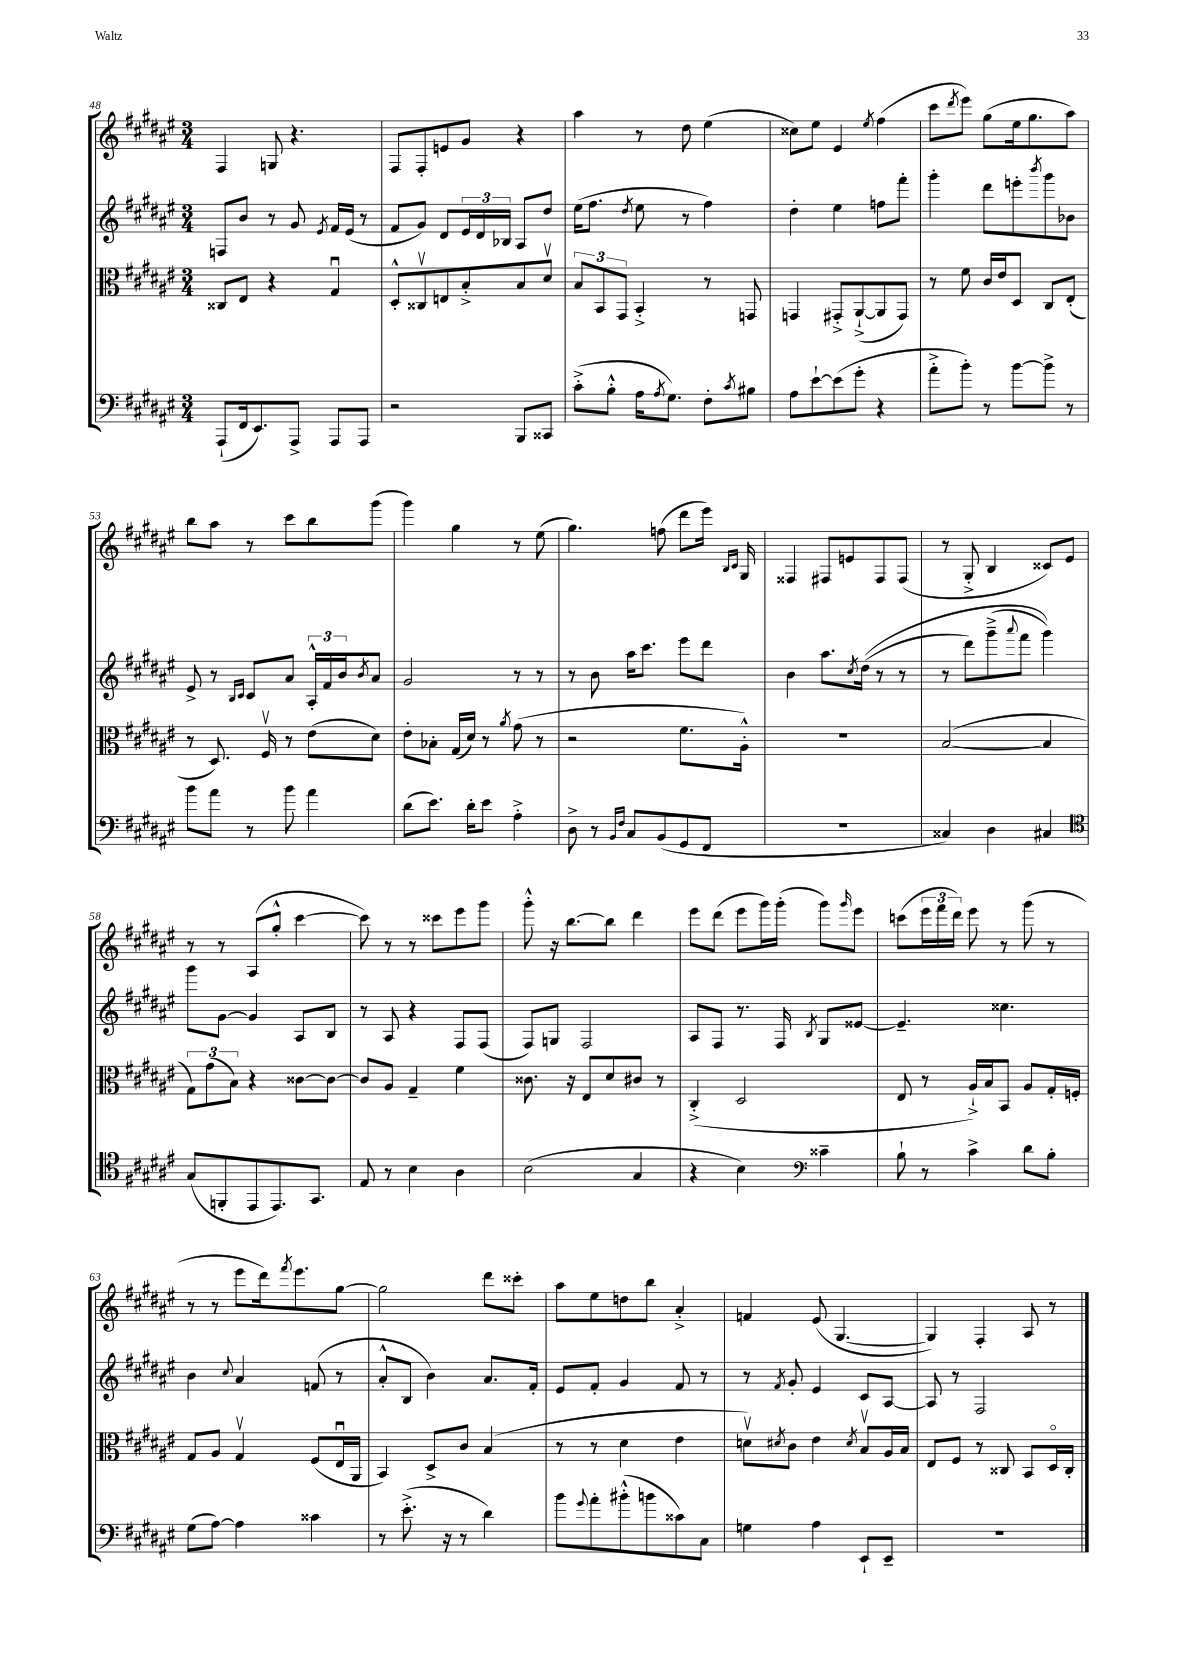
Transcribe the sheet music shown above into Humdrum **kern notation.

**kern	**kern	**kern	**kern
*staff4	*staff3	*staff2	*staff1
*clefF4	*clefC3	*clefG2	*clefG2
*k[f#c#g#d#a#e#]	*k[f#c#g#d#a#e#]	*k[f#c#g#d#a#e#]	*k[f#c#g#d#a#e#]
*M3/4	*M3/4	*M3/4	*M3/4
(8AAA#`/L	8C##/L	8F/L	4F#/
16FF#/k	8E#/J	8b/J	.
8.EE#/)	.	.	.
.	4r	8r	8G/
8AAA#^/J	.	8g#/	4.r
.	.	8qe#/	.
8AAA#/L	4G#u/	16f#/LL	.
.	.	(16e#/JJ	.
8AAA#/J	.	8r	.
=	=	=	=
2r	8D#'^^/L	8f#/L	8F#/L
.	8C##v/	8g#/J)	8F#'/
.	8E/	8d#/L	8e/
.	8B'^/	24e#/L	8g#/J
.	.	24d#/	.
.	.	24B-/JJ	.
8BBB/L	8B/	8A#/L	4r
8CC##/J	8d#v/J	8dd#/J	.
=	=	=	=
(8c#'^\L	12B/L	(16ee#\LK	4aa#\
.	.	8.ff#\J	.
.	12BB/	.	.
8B'^^\J	.	.	.
.	12GG#/J	.	.
.	.	8qdd#/	.
16A#\LK	4BB'^/	8ee#\	8r
8qA#/	.	.	.
8.G#\J)	.	.	.
.	.	8r	8dd#\
8F#'\L	8r	4ff#\)	(4ee#\
8qc#/	.	.	.
8B#\J	8GG/	.	.
=	=	=	=
8A#\L	4GG/	4dd#'\	8cc##\L)
[8e#`\	.	.	8ee#\J
(8e#\]	8GG#'^/L	4ee#\	4e#/
8g#'\J	([8AA#`^/	.	.
.	.	.	8qee#/
4r	8AA#/]	8ff\L	(4ff#\
.	8GG#/J)	8fff#'\J	.
=	=	=	=
8a#'^\L	8r	4ggg#'\	8ccc#\L
.	.	.	8qddd#/
8b'\J)	8f#\	.	8eee#\J)
8r	16c#/LL	8ddd#\L	(8gg#\L
.	16e#/J	.	.
[8b\L	8D#/J	8eee'\	16ee#\k
.	.	.	8.gg#\
.	.	8qbbb/	.
8b^\]J	8C#/L	8ggg#\	.
8r	(8E#'/J	8b-\J	8aa#\J)
=	=	=	=
8b\L	8r	8e#^/	8bb\L
8a#\J	8.D#/)	8r	8aa#\J
.	.	16qqB/LL	.
.	.	16qqc#/JJ	.
8r	.	8c#/L	8r
.	16F#v/	.	.
8b\	8r	8a#/J	8ccc#\L
4a#\	(8e#\L	24A#'^^/LL	8bb\
.	.	24f#/	.
.	.	24b/J	.
.	.	8qb/	.
.	8d#\J)	8a#/J	(8ggg#\J
=	=	=	=
(8d#\L	8e#'\L	2g#/	4ggg#\)
8.e#\J)	8B-'\J	.	.
.	(16G#/LL	.	4gg#\
16d#'\LK	16d#/JJ)	.	.
8e#\J	8r	.	.
.	8qa#/	.	.
4A#'^\	(8g#\	8r	8r
.	8r	8r	(8ee#\
=	=	=	=
8D#^\	2r	8r	4.gg#\)
8r	.	8b\	.
16qqBB/LL	.	.	.
16qqF#/JJ	.	.	.
8C#/L	.	16aa#\LK	.
.	.	8.ccc#\J	.
(8BB/	.	.	(8ff\
8GG#/	8.f#\L	8eee#\L	8ddd#\L
8FF#/J	.	8ddd#\J	16eee#\Jk)
.	.	.	16qqB/LL
.	.	.	16qqc#/JJ
.	16A#'^^\Jk)	.	16G#/
=	=	=	=
2.r	2.r	4b\	4F##/
.	.	8.aa#\L	8F#/L
.	.	.	8e/
.	.	8qcc#/	.
.	.	&((16dd#\Jk	.
.	.	8r	8F#/
.	.	8r	(8F#/J
=	=	=	=
4C##/)	([2B/	8r	8r
.	.	8ddd#\L)	8G#'^/
4D#\	.	(8ggg#~^\	4B/
.	.	8qqaaa#/	.
.	.	8fff#\J	.
4C#/	4B/]	4ggg#\)&)	8c##/L)
.	.	.	8e#/J
=	=	=	=
*clefC4	*	*	*
(8G#/L	12G#\L)	8ggg#\L	8r
.	(12g#\	.	.
8FF'/	.	[8g#\J	8r
.	12B\J)	.	.
8EE#/	4r	4g#/]	(8A#/L
8.EE#/)	.	.	8gg#'^^/J
.	[8c##\L	8A#/L	[4ccc#\
8.GG#/J	.	.	.
.	8c##\_J	8B/J	.
=	=	=	=
8E#/	8c##/]L	8r	8ccc#\])
8r	8A#/J	8A#/	8r
4B\	4G#~/	4r	8r
.	.	.	8ccc##\L
4A#\	4f#\	8F#/L	8eee#\
.	.	(8F#/J	8ggg#\J
=	=	=	=
(2B\	8.c##\	8F#/L)	8ggg#'^^\
.	.	8G/J	16r
.	16r	.	[8.bb\L
.	8E#/L	2F#/	.
.	8d#/	.	8bb\]J
4G#/	8c#/J	.	4ddd#\
.	8r	.	.
=	=	=	=
4r	(4C#'^/	8A#/L	8eee#\L
.	.	8F#/J	(8ddd#\J
4B\)	2D#/	8.r	8eee#\L
.	.	.	16ggg#\L)
.	.	16F#/	(16ggg#'\JJ
*clefF4	*	*	*
.	.	8qB/	.
4c##~\	.	8G#/L	8ggg#\L)
.	.	.	16qqggg#/
.	.	[8e##/J	8eee#\J
=	=	=	=
8B`\	8E#/	4.e##~/]	(8ccc\L
8r	8r	.	24eee#\L
.	.	.	24fff#\
.	.	.	24ddd#\JJ)
4c#^\	16A#`^/LL)	.	8eee#\
.	16B/J	.	.
.	8BB/J	4.cc##\	8r
8d#\L	8A#/L	.	(8ggg#\
8B'\J	16G#'/L	.	8r
.	16F'/JJ	.	.
=	=	=	=
(8G#\L	8G#/L	4b\	8r
[8A#\J)	8A#/J	.	8r
.	.	8qqcc#/	.
4A#\]	4G#v/	4a#/	8eee#\L
.	.	.	16ddd#\k)
.	.	.	8qfff#/
.	.	.	8.eee#\
4c##\	(8F#/L	(8f/	.
.	16E#u/L	8r	[8gg#\J
.	16AA#/JJ	.	.
=	=	=	=
8r	4BB/)	8a#'^^/L	2gg#\]
(8.e#'^\	.	8B/J	.
.	8D#^/L	4b\)	.
16r	.	.	.
8r	8c#/J	.	.
4d#\)	(4B/	8.a#/L	8ddd#\L
.	.	.	8ccc##'\J
.	.	16f#'/Jk	.
=	=	=	=
8b\L	8r	8e#/L	8aa#\L
8qqg#/	.	.	.
8a#'\	8r	8f#'/J	8ee#\
(8b#'^^\	4d#\	4g#/	8dd\
8b\	.	.	8bb\J
8c##\)	4e#\	8f#/	4a#'^/
8C#\J	.	8r	.
=	=	=	=
4G\	8dv\L)	8r	4f/
.	8qd#/	8qf#/	.
.	8c#\J	8g#'/	.
4A#\	4e#\	4e#/	(8e#/
.	.	.	[4.G#/
.	8qd#/	.	.
8EE#`/L	8Bv/L	8c#/L	.
8EE#~/J	16A#/L	[8A#/J	.
.	16B/JJ	.	.
=	=	=	=
2.r	8E#/L	8A#/]	4G#/])
.	8F#/J	8r	.
.	8r	2F#/	4F#'/
.	8C##/	.	.
.	8BB/L	.	8A#/
.	16D#o/L	.	8r
.	16C##'/JJ	.	.
==	==	==	==
*-	*-	*-	*-
